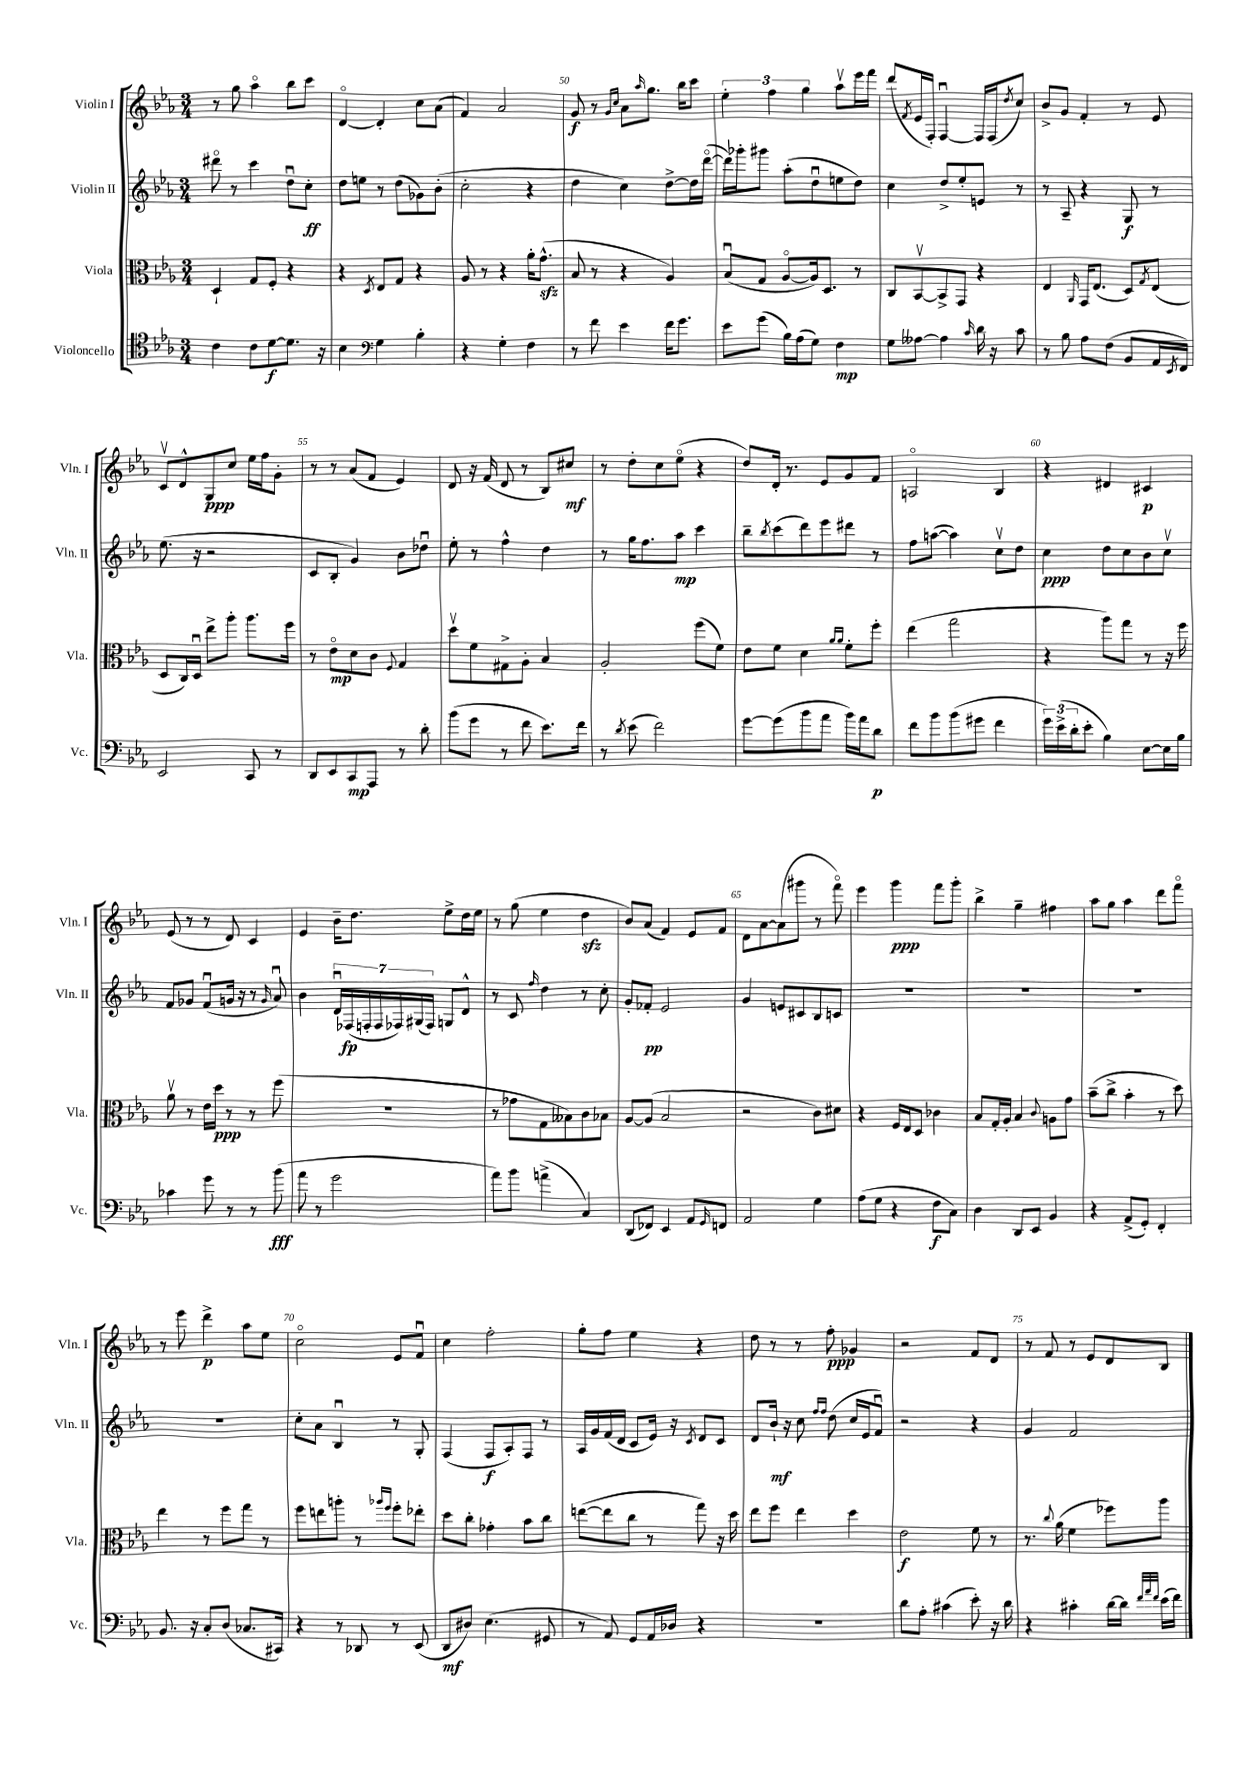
<<
\new StaffGroup <<
\new Staff = "s0" \with { instrumentName = "Violin I" shortInstrumentName = "Vln. I" } {
    \clef treble \key ees \major \numericTimeSignature \time 3/4
    r8 g''8 aes''4\flageolet bes''8 c'''8 |
    d'4~\flageolet d'4-. c''8 aes'8( |
    f'4) aes'2 |
    g'8\f r8 \grace { g'16 c''16 } aes'8 \grace { aes''16 } g''8. bes''16 c'''8 |
    \tuplet 3/2 { ees''4-. f''4 g''4 } aes''8\upbow ees'''16 f'''16 |
    d'''8( \acciaccatura { f'8 } ees'16 f16-.) f4~\downbow f16 f16( \acciaccatura { d''8 } c''8) |
    bes'8-> g'8 f'4-. r8 ees'8 |
    c'8\upbow d'8-^ g8\ppp c''8 ees''16 f''16 g'8-. |
    r8 r8 aes'8( f'8 ees'4) |
    d'8 r16 f'16( d'8 r8 bes8) cis''8\mf |
    r8 d''8-. c''8 ees''8\flageolet( r4 |
    d''8) d'16-. r8. ees'8 g'8 f'8 |
    a2\flageolet bes4 |
    r4 dis'4 cis'4\p |
    ees'8( r8 r8 d'8) c'4 |
    ees'4 bes'16-- d''8. ees''8-> d''16 ees''16 |
    r8 g''8( ees''4 d''4\sfz |
    bes'8) aes'8( f'4) ees'8 f'8 |
    d'8 aes'8~ aes'8( gis'''8 r8 f'''8\flageolet) |
    ees'''4 g'''4\ppp f'''8 g'''8-. |
    bes''4-> g''4-- fis''4 |
    aes''8 g''8 aes''4 d'''8 f'''8\flageolet |
    r8 ees'''8 d'''4->\p aes''8 ees''8 |
    c''2\flageolet ees'8 f'8\downbow |
    c''4 f''2-. |
    g''8-. f''8 ees''4 r4 |
    d''8 r8 r8 f''8-.\ppp ges'4 |
    r2 f'8 d'8 |
    r8 f'8 r8 ees'8 d'8 bes8 \bar "|." |
}
\new Staff = "s1" \with { instrumentName = "Violin II" shortInstrumentName = "Vln. II" } {
    \clef treble \key ees \major \numericTimeSignature \time 3/4
    dis'''8\flageolet r8 c'''4 d''8\downbow c''8-.\ff |
    d''8 e''8 r8 d''8( ges'8) bes'8-.( |
    c''2-. r4 |
    d''4 c''4) d''8~-> d''16 d'''16~\flageolet( |
    d'''16) ges'''16-. gis'''8 aes''8-.( d''8\downbow e''8 d''8) |
    c''4 d''8-> ees''8-. e'8 r8 |
    r8 aes8-- r4 g8\f r8 |
    ees''8.( r16 r2 |
    c'8 bes8-. g'4) bes'8 des''8\downbow |
    ees''8-. r8 f''4-^ d''4 |
    r8 g''16 f''8. aes''8\mp c'''4 |
    bes''8-- \acciaccatura { bes''8 } c'''8( d'''8) ees'''8 dis'''8 r8 |
    f''8 a''8~( a''4) c''8\upbow d''8 |
    c''4\ppp d''8 c''8 bes'8 c''8\upbow |
    f'8 ges'8 f'8\downbow( g'16 r16 r8 \grace { g'16 } aes'8\downbow) |
    bes'4 \tuplet 7/4 { d'16\downbow fes16\fp( f16-. f16 fes16) gis16( fes16) } g8 d'8-^ |
    r8 c'8 \grace { f''16 } d''4 r8 c''8-. |
    g'8-. fes'8-.\pp ees'2 |
    g'4 e'8 cis'8 bes8 c'8 |
    R2. |
    R2. |
    R2. |
    R2. |
    c''8-. aes'8 bes4\downbow r8 g8-. |
    f4( f8\f aes8-.) f8 r8 |
    aes16 g'16 f'16( d'16 c'8 ees'16) r16 \acciaccatura { c'8 } d'8 c'8 |
    d'8 bes'16-!\mf r16 c''8 \grace { f''16 f''16 } d''8( c''16 ees'16 f'8\downbow) |
    r2 r4 |
    g'4 f'2 \bar "|." |
}
\new Staff = "s2" \with { instrumentName = "Viola" shortInstrumentName = "Vla." } {
    \clef alto \key ees \major \numericTimeSignature \time 3/4
    d4-! g8 f8-. r4 |
    r4 \acciaccatura { d8 } ees8 g8 r4 |
    aes8 r8 r4 aes'16-. g'8.-^\sfz( |
    bes8 r8 r4 aes4) |
    bes8\downbow( g8 aes8~\flageolet aes16) d8. r8 |
    c8 bes,8~\upbow bes,8-> g,8 r4 |
    ees4 \grace { aes,16 } g,16 ees8.( d8) \acciaccatura { g8 } ees8( |
    d8 c16) d16\downbow ees''8-> aes''8-. aes''8. f''16 |
    r8 ees'8\flageolet\mp d'8 c'8 \appoggiatura { f8 } g4 |
    d''8\upbow f'8 gis8-> aes8-. bes4 |
    aes2-. f''8( f'8) |
    ees'8 f'8 d'4 \grace { aes'16 aes'16 } f'8-. f''8-. |
    ees''4( g''2 |
    r4 aes''8) g''8 r8 r16 f''16 |
    aes'8\upbow r8 ees'16 d''16\ppp r8 r8 f''8( |
    R2. |
    r8 ges'8 g8 beses8) c'8 bes8 |
    aes8~ aes8( bes2 |
    r2 c'8) dis'8 |
    r4 f16 ees16 d8 ces'4 |
    bes8 g16-. aes16-. bes4 \appoggiatura { c'8 } a8 g'8 |
    bes'8--( c''8-> bes'4-. r8 d''8) |
    ees''4 r8 f''8 g''8 r8 |
    f''8 e''8 a''8-. r8 \grace { aes''16 f''16 } f''8-. ees''8-. |
    d''8 c''8-. ges'4-. bes'8 c''8 |
    e''8~( e''8 c''8 r8 g''8) r16 d''16 |
    ees''8 f''8 ees''4 d''4 |
    ees'2\f f'8 r8 |
    r8. \appoggiatura { c''8 } aes'16( f'4 fes''8) aes''8 \bar "|." |
}
\new Staff = "s3" \with { instrumentName = "Violoncello" shortInstrumentName = "Vc." } {
    \clef tenor \key ees \major \numericTimeSignature \time 3/4
    c'4 c'8 d'8~\f d'8. r16 |
    bes4 \clef bass g4 bes4-. |
    r4 g4-. f4 |
    r8 f'8 ees'4 f'16 g'8. |
    ees'8 g'8( bes16) aes16( g8) f4\mp |
    g8 aeses8~ aeses4 \grace { c'16 } d'16 r16 c'8 |
    r8 bes8 aes8 f8( bes,8 aes,16 \acciaccatura { ees,8 } f,16) |
    ees,2 c,8 r8 |
    d,8 ees,8 c,8\mp aes,,8 r8 d'8-. |
    bes'8( g'8 r8 f'8 ees'8.) f'16 |
    r8 \acciaccatura { d'8 } ees'8( f'2) |
    g'8~ g'8( bes'8 aes'8 bes'16) aes'16 d'8\p |
    f'8 bes'8 bes'8( gis'8 f'4 |
    \tuplet 3/2 { g'16) ees'16->( d'16-. } ees'8-. bes4) ees8~ ees16 bes16 |
    ces'4 g'8 r8 r8 bes'8\fff( |
    aes'8 r8 g'2 |
    aes'8) bes'8 a'4->( c4) |
    d,8( fes,8) ees,4 aes,8 \grace { g,16 } f,8 |
    aes,2 g4 |
    aes8( g8 r4 f8\f c8) |
    d4 d,8 ees,8 bes,4 |
    r4 aes,8->( g,8-.) f,4-. |
    bes,8. r16 c8-. d8( ces8. cis,16) |
    r4 r8 des,8 r8 ees,8( |
    d,8\mf dis8) ees4.( gis,8 |
    r8 aes,8) g,8 aes,16 des16 r4 |
    R2. |
    d'8 aes8-. cis'4( ees'8-.) r16 d'16 |
    r4 cis'4-. d'16~ d'16 \grace { f'32 aes'32 f'32 } ees'16( f'16) \bar "|." |
}
>>
>>
\layout { \context { \Score currentBarNumber = #47 \override BarNumber.break-visibility = ##(#f #t #t) barNumberVisibility = #(every-nth-bar-number-visible 5) } }
